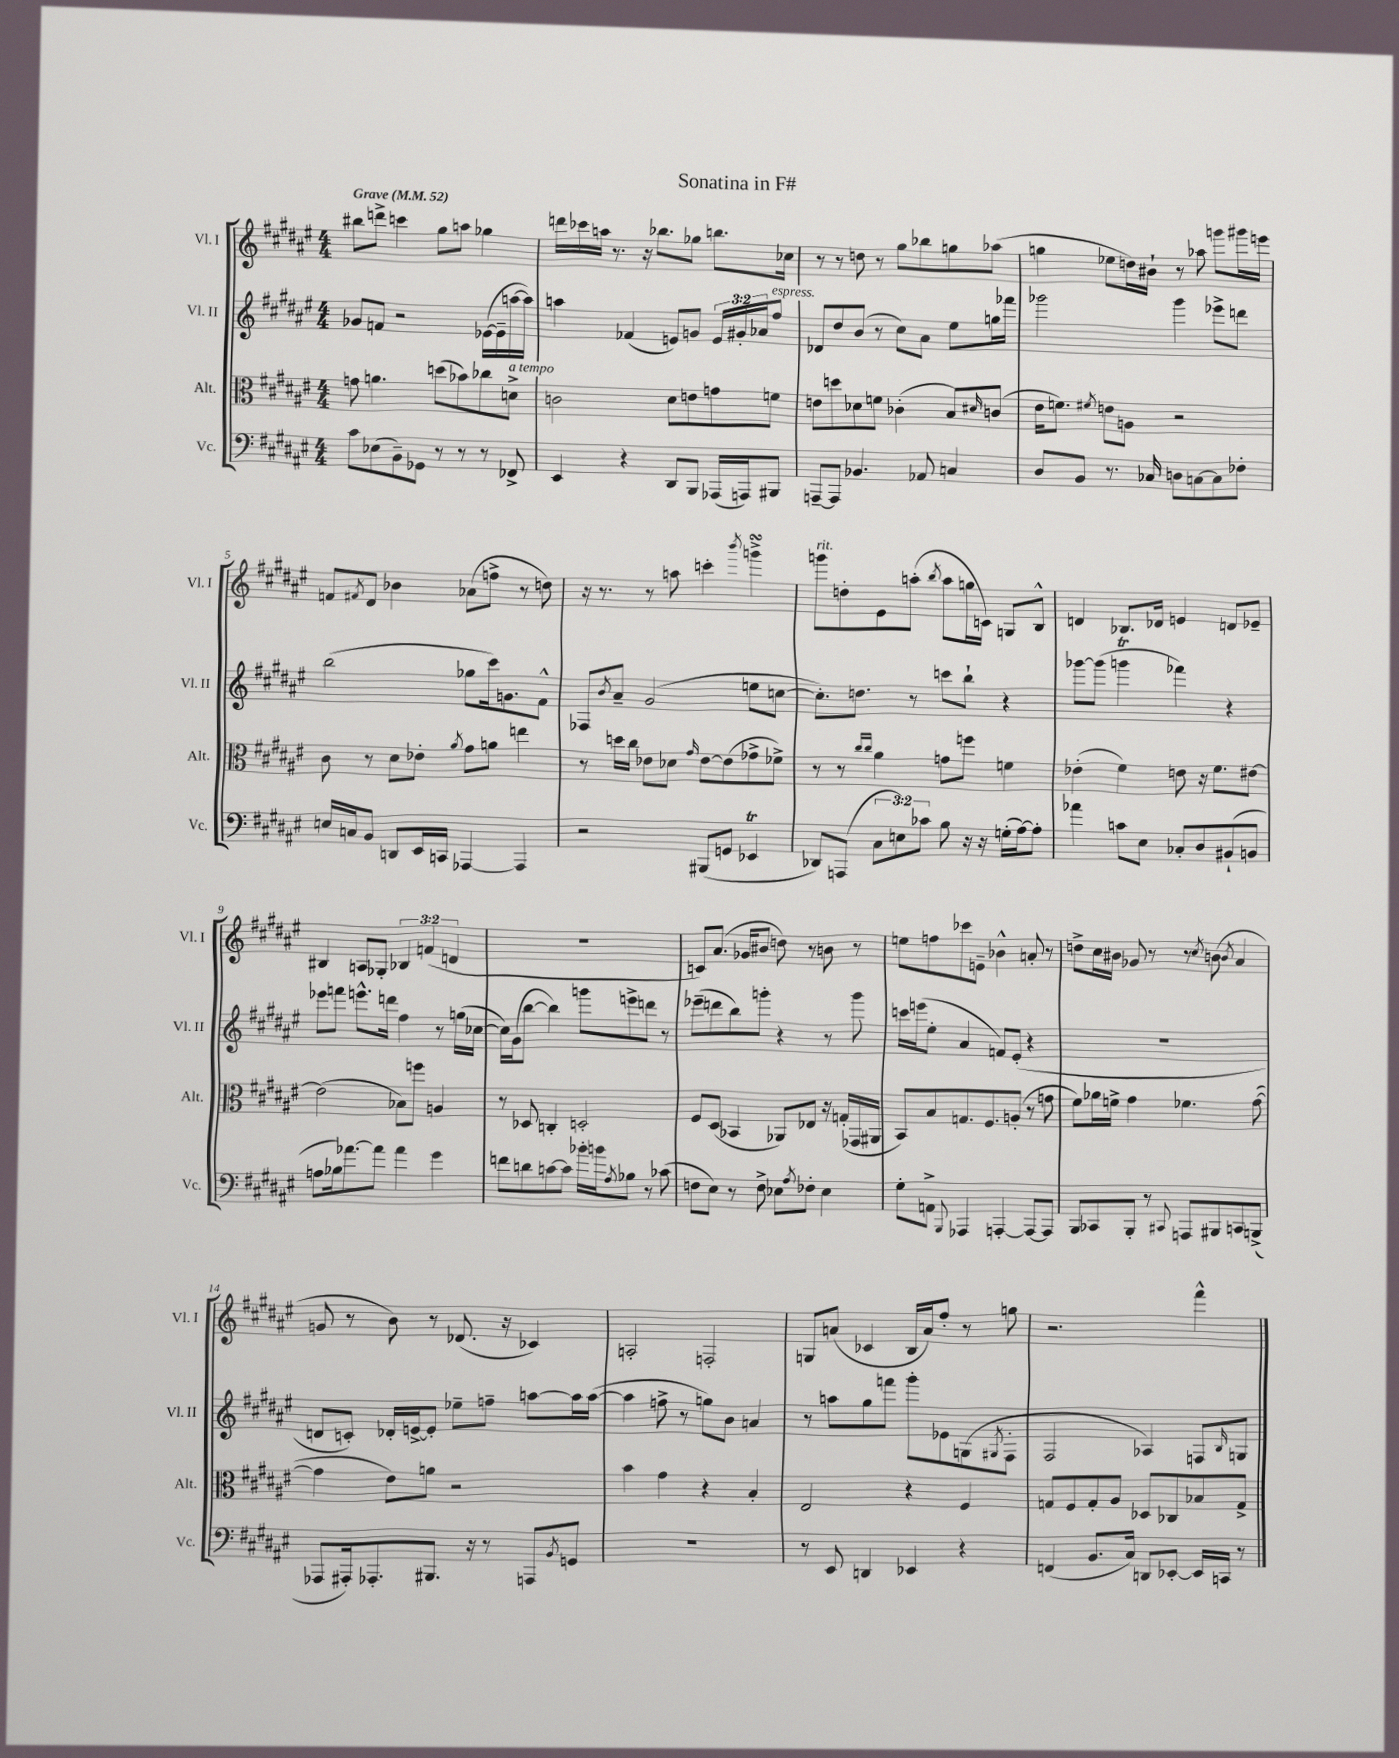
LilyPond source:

\header { title = "Sonatina in F#" }
<<
\new StaffGroup <<
\new Staff = "s0" \with { instrumentName = "Vl. I" shortInstrumentName = "Vl. I" } {
    \clef treble \key fis \major \numericTimeSignature \time 4/4 \override Staff.TupletNumber.text = #tuplet-number::calc-fraction-text \tempo "Grave" 4 = 52
    bis''8 d'''8-> c'''4 gis''8 a''8 ges''4 |
    d'''16 ces'''16 a''16 r8. r16 bes''8. ges''8 b''8. ces''16 |
    r8 r8 d''8 r8 gis''8 bes''8 g''8 aes''8( |
    g''4 ees''8 d''16) bis'16-! r8 aes''8 g'''8 gis'''16 e'''16 |
    f'8 \acciaccatura { fis'8 } dis'8 bes'4 aes'8( f''8-> r8 d''8) |
    r16 r8. r8 a''8 c'''4-. \acciaccatura { b'''8 } g'''4->\turn |
    g'''8^\markup { \italic "rit." } d''8-. eis'8 a''8-.( \acciaccatura { b''8 } a''8 g''16 c'16) g8 b8-^ |
    d'4 bes8. des'16 e'4 d'8 ees'8-- |
    bis4 a8 ges8-. \tuplet 3/2 { bes4 f'4( d'4 } |
    R1 |
    c'8) ais'8.( ges'16 bis'8 d''8) r8 b'8 r8 |
    e''8 f''8 ces'''8 e'8-- bes'4-^ a'8-. r8 |
    d''8-> cis''16 bis'16 ges'8 r8 r8 \acciaccatura { cis''8 } b'8( \acciaccatura { b'8 } ais'4 |
    g'8 r8 b'8) r8 des'8.( r16 ces'4) |
    a2-. f2-. |
    g8 a'8( ces'4 b16 a'16) fis''8-. r8 g''8 |
    r2. fis'''4-^ \bar "|." |
}
\new Staff = "s1" \with { instrumentName = "Vl. II" shortInstrumentName = "Vl. II" } {
    \clef treble \key fis \major \numericTimeSignature \time 4/4 \override Staff.TupletNumber.text = #tuplet-number::calc-fraction-text
    ges'8 f'8 r2 ees'16~( ees'16-- a''16~ a''16) |
    a''4 fes'4( e'8) g'8 \tuplet 3/2 { e'16 gis'16-. aes'16 } fis''8^\markup { \italic "espress." } |
    des'8 dis''8 b'8( r8 cis''8) ais'8 eis''8 g''16 fes'''16 |
    ges'''2 ges'''4 ees'''8-> d'''8 |
    b''2( ges''8 cis'''16) g'8. fis'8-^ |
    fes8 \acciaccatura { b'8 } ais'8-- gis'2( e''8 c''8~ |
    c''8.-.) d''8. r8 c'''8 b''8-! r4 |
    ges'''8~ ges'''8( g'''4\trill fes'''4) r4 |
    ees'''8 f'''8 e'''8.-^ d'''16 fis''4 r8 g''16( ces''16~ |
    ces''16) gis'16( b''8~ b''4) g'''8 e'''8-> d'''8 r8 |
    ees'''8--( d'''8 b''8) g'''8-. r4 r8 g'''8 |
    c'''16 e'''16( eis''8-. ais'4 f'8) eis'8-.( r4 |
    R1 |
    d'8 c'8-.) des'16-. e'16~-> e'8-. ees''8-- f''8-- a''8~ a''16 a''16~( |
    a''4 f''8-> r8 g''8) b'8 a'4 |
    r8 a''8 gis''8 f'''8 gis'''8-. ees'8 g8( \acciaccatura { gis8 } fis8-. |
    fis2 aes4) f8 \grace { b16 } g8 \bar "|." |
}
\new Staff = "s2" \with { instrumentName = "Alt." shortInstrumentName = "Alt." } {
    \clef alto \key fis \major \numericTimeSignature \time 4/4
    g'8 a'4. d''8( bes'8) ces''8 d'8->^\markup { \italic "a tempo" } |
    c'2 dis'8 e'8 g'8 f'8 |
    e'8 d''8 des'8 f'8 ces'4-.( b8) \grace { dis'16 } c'8( |
    eis'16 f'8.) \acciaccatura { fis'8 } e'8 a8 r2 |
    cis'8 r8 dis'8 ees'8-. \acciaccatura { ais'8 } gis'8 a'8 e''4 |
    r8 d''16 cis''16 ees'8 des'8 \grace { gis'16 } ees'8~ ees'8( ges'8-> fes'8->) |
    r8 r8 \grace { cis''16 cis''16 } ais'4 g'8 f''8 f'4 |
    ees'4-.( fis'4) e'8 r16 fis'8. eis'8~ |
    eis'2( bes8) f''8 a4 |
    r8 des8 c4-. d2-. |
    fis8 dis8( bes,4 aes,8) ees8 r16 g16-.( ges,16 ais,16 |
    b,8) b8 g8. fis8. a8-.( r8 g'8 |
    fis'8) aes'16 f'16-> gis'4 fes'4. gis'8~( |
    gis'4 eis'8) a'8 r2 |
    b'4 gis'4 r4 b4-. |
    eis2 r4 fis4 |
    g8 fis8 g8-. ais8 des8 ces8 bes8 g8-> \bar "|." |
}
\new Staff = "s3" \with { instrumentName = "Vc." shortInstrumentName = "Vc." } {
    \clef bass \key fis \major \numericTimeSignature \time 4/4 \override Staff.TupletNumber.text = #tuplet-number::calc-fraction-text
    cis'8 ees8( b,8--) ges,8 r8 r8 r8 fes,8-> |
    eis,4 r4 dis,8 b,,8 aes,,16( a,,16) bis,,8 |
    a,,8~-- a,,8 bes,4. aes,8 c4 |
    dis8 b,8 r8. ces16 d8 c8~ c8 fes8-. |
    e16 c16 b,8 d,8 eis,16 c,16 aes,,4~ aes,,4 |
    r2 bis,,8( g,8 ees,4\trill |
    des,8) a,,8( \tuplet 3/2 { cis8 e8) ces'8 } b8 r16 r16 g16-.( ais16~) ais8-. |
    aes'4 c'8 eis8 ces8-. dis8 bis,8-!( b,8 |
    a8 bes16) aes'8.~ aes'8 aes'4 gis'4 |
    f'8 d'8 c'8~ c'8 bes'16-. b'16 \acciaccatura { ais8 } bes8 r8 ces'8( |
    f8 eis8) r8 f8-> ees8 \acciaccatura { ais8 } fes8-. ees4 |
    gis8-. a,8-> \appoggiatura { b,,8 } aes,,4 a,,4~-. a,,8~ a,,8 |
    b,,8 ces,8 b,,8-. r8 \appoggiatura { cis,8 } a,,8 bis,,8 c,8 b,,8->( |
    aes,,8 ais,,16-.) aes,,8.-. bis,,8. r16 r8 a,,8 \acciaccatura { b,8 } g,8 |
    R1 |
    r8 eis,8 d,4 ees,4 r4 |
    f,4( b,8. cis16) d,8 ees,8~-. ees,16 c,16 r8 \bar "|." |
}
>>
>>
